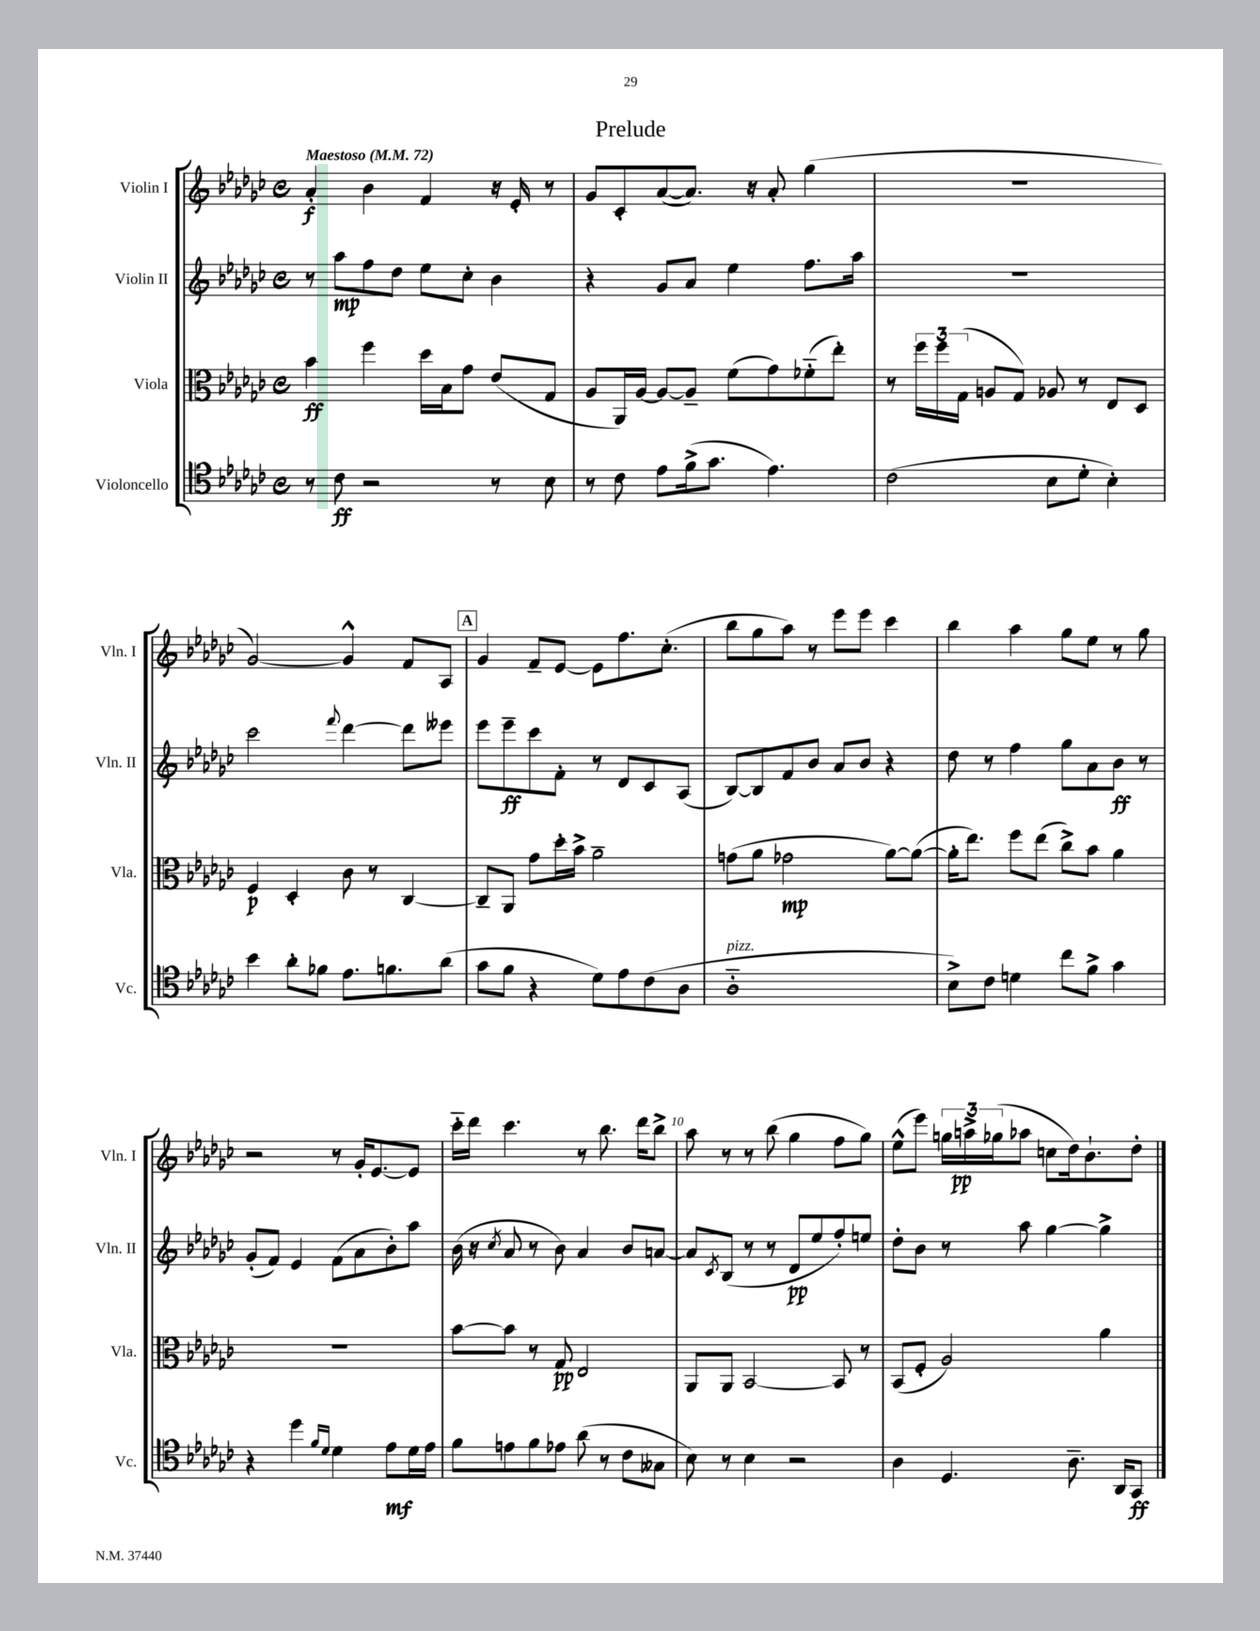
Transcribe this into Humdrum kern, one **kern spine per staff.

**kern	**dynam	**kern	**dynam	**kern	**dynam	**kern	**dynam
*part4	*part4	*part3	*part3	*part2	*part2	*part1	*part1
*staff4	*staff4	*staff3	*staff3	*staff2	*staff2	*staff1	*staff1
*I"Violoncello	*	*I"Viola	*	*I"Violin II	*	*I"Violin I	*
*I'Vc.	*	*I'Vla.	*	*I'Vln. II	*	*I'Vln. I	*
*clefC4	*	*clefC3	*	*clefG2	*	*clefG2	*
*k[b-e-a-d-g-c-]	*	*k[b-e-a-d-g-c-]	*	*k[b-e-a-d-g-c-]	*	*k[b-e-a-d-g-c-]	*
*M4/4	*	*M4/4	*	*M4/4	*	*M4/4	*
*met(c)	*	*met(c)	*	*met(c)	*	*met(c)	*
*MM72	*	*MM72	*	*MM72	*	*MM72	*
=1	=1	=1	=1	=1	=1	=1	=1
!	!	!	!	!	!	!LO:TX:a:B:t=Maestoso	!
8r	.	4b-\	ff	8r	.	4a-'/	f
8c-\	ff	.	.	8aa-\L	mp	.	.
2r	.	4ff\	.	8ff\	.	4b-\	.
.	.	.	.	8dd-\J	.	.	.
.	.	16dd-\LL	.	8ee-\L	.	4f/	.
.	.	16B-\J	.	.	.	.	.
.	.	8g-\J	.	8cc-'\J	.	.	.
8r	.	(8e-/L	.	4b-\	.	16r	.
.	.	.	.	.	.	16e-'/	.
8B-\	.	8G-/J	.	.	.	8r	.
=2	=2	=2	=2	=2	=2	=2	=2
8r	.	8A-/L	.	4r	.	8g-/L	.
8c-\	.	16AA-/L)	.	.	.	8c-'/	.
.	.	[16A-/JJ	.	.	.	.	.
8e-\L	.	8A-/L_	.	8g-/L	.	([8a-/	.
(16f^\k	.	8A-~/J]	.	8a-/J	.	8.a-/J])	.
8.g-\J	.	.	.	.	.	.	.
.	.	(8f\L	.	4ee-\	.	.	.
.	.	.	.	.	.	16r	.
4.e-\)	.	8g-\)	.	.	.	8a-'/	.
.	.	(8f-X\	.	8.ff\L	.	(4gg-\	.
.	.	8ee-'\J)	.	.	.	.	.
.	.	.	.	16aa-\Jk	.	.	.
=3	=3	=3	=3	=3	=3	=3	=3
(2c-\	.	8r	.	1r	.	1r	.
.	.	24ff\LL	.	.	.	.	.
.	.	24ff\	.	.	.	.	.
.	.	(24G-\JJ	.	.	.	.	.
.	.	8An/L	.	.	.	.	.
.	.	8G-/J)	.	.	.	.	.
8B-\L	.	8A-X/	.	.	.	.	.
8d-'\J	.	8r	.	.	.	.	.
4B-'\)	.	8E-/L	.	.	.	.	.
.	.	8D-/J	.	.	.	.	.
!!LO:LB:g=z
=4	=4	=4	=4	=4	=4	=4	=4
4b-\	.	4F/	p	2ccc-\	.	[2g-/)	.
8a-'\L	.	4D-'/	.	.	.	.	.
8f-X\J	.	.	.	.	.	.	.
.	.	.	.	8qqfff/	.	.	.
8.e-\L	.	8c-\	.	[4ddd-\	.	4g-^^/]	.
.	.	8r	.	.	.	.	.
8.fn\	.	.	.	.	.	.	.
.	.	[4C-/	.	8ddd-\L]	.	8f/L	.
(8a-\J	.	.	.	8eee--X\J	.	8A-/J	.
!!LO:REH:place=s1:t=A
=5	=5	=5	=5	=5	=5	=5	=5
8g-\L	.	8C-~/L]	.	8eee-\L	.	4g-/	.
8f\J	.	8AA-/J	.	8eee-~\	ff	.	.
4r	.	8g-\L	.	8ccc-\	.	8f~/L	.
.	.	16dd-'\L	.	8f'\J	.	[8e-/J	.
.	.	16b-^\JJ	.	.	.	.	.
8d-\L)	.	2a-~\	.	8r	.	8e-\L]	.
8e-\	.	.	.	8d-/L	.	8.ff\	.
(8c-\	.	.	.	8c-/	.	.	.
.	.	.	.	.	.	(8.cc-'\J	.
8A-\J	.	.	.	(8A-/J	.	.	.
=6	=6	=6	=6	=6	=6	=6	=6
!LO:TX:a:i:t=pizz.	!	!	!	!	!	!	!
1A-	.	(8gn\L	.	[8B-/L)	.	8bb-\L	.
.	.	8a-\J	.	8B-/]	.	8gg-\	.
.	.	2g-X\	mp	8f/	.	8aa-\J)	.
.	.	.	.	8b-/J	.	8r	.
.	.	.	.	8a-/L	.	8eee-\L	.
.	.	.	.	8b-/J	.	8eee-\J	.
.	.	[8a-\L)	.	4r	.	4ccc-\	.
.	.	(8a-\J_	.	.	.	.	.
=7	=7	=7	=7	=7	=7	=7	=7
8B-^\L)	.	16a-'\KL]	.	8dd-\	.	4bb-\	.
.	.	8.ee-\J)	.	.	.	.	.
8c-\J	.	.	.	8r	.	.	.
4dn\	.	8ff\L	.	4ff\	.	4aa-\	.
.	.	(8ee-\J	.	.	.	.	.
8cc-\L	.	8cc-^\L)	.	8gg-\L	.	8gg-\L	.
8f^\J	.	8b-\J	.	8a-\	.	8ee-\J	.
4g-\	.	4a-\	.	8b-\J	ff	8r	.
.	.	.	.	8r	.	8gg-\	.
!!LO:LB:g=z
=8	=8	=8	=8	=8	=8	=8	=8
4r	.	1r	.	(8g-'/L	.	2r	.
.	.	.	.	8f/J)	.	.	.
4dd-\	.	.	.	4e-/	.	.	.
16qqf/LL	.	.	.	.	.	.	.
16qqd-/JJ	.	.	.	.	.	.	.
4d-\	.	.	.	(8f\L	.	8r	.
.	.	.	.	8a-\	.	16g-'/KL	.
.	.	.	.	.	.	[8.e-/	.
8e-\L	mf	.	.	8b-'\)	.	.	.
16d-\L	.	.	.	8aa-\J	.	8e-/J]	.
16e-\JJ	.	.	.	.	.	.	.
=9	=9	=9	=9	=9	=9	=9	=9
8f\L	.	[8b-\L	.	(16b-\	.	16ccc-\LL	.
.	.	.	.	16r	.	16ddd-\JJ	.
.	.	.	.	8qcc-/	.	.	.
8en\	.	8b-\J]	.	8a-/	.	4.ccc-\	.
8f\	.	8r	.	8r	.	.	.
8e-X\J	.	8G-/	pp	8b-\)	.	.	.
(8a-\	.	2E-/	.	4a-/	.	8r	.
8r	.	.	.	.	.	8.bb-\	.
8c-\L	.	.	.	8b-/L	.	.	.
.	.	.	.	.	.	16ddd-\KL	.
8G--X\J	.	.	.	[8an/J	.	8bb-^\J	.
=10	=10	=10	=10	=10	=10	=10	=10
8B-\)	.	8AA-/L	.	8a/L]	.	8aa-\	.
.	.	.	.	8qc-/	.	.	.
8r	.	8AA-/J	.	(8B-/J	.	8r	.
4B-\	.	[2BB-/	.	8r	.	8r	.
.	.	.	.	8r	.	(8bb-\	.
2r	.	.	.	8d-/L	pp	4gg-\	.
.	.	.	.	8ee-/	.	.	.
.	.	8BB-/]	.	8ff'/)	.	8ff\L	.
.	.	8r	.	8een/J	.	8gg-\J)	.
=11	=11	=11	=11	=11	=11	=11	=11
4A-\	.	(8BB-/L	.	8dd-'\L	.	(8ee-^^\L	.
.	.	8F'/J	.	8b-\J	.	8eee-\J)	.
4.D-/	.	2A-/)	.	8r	.	24ggn\LL	.
.	.	.	.	.	.	24aan^\	pp
.	.	.	.	.	.	(24gg-X\J	.
.	.	.	.	8aa-\	.	8aa-X\J	.
.	.	.	.	[4gg-\	.	8ccn\L	.
8.A-~\	.	.	.	.	.	16dd-\k)	.
.	.	.	.	.	.	8.b-`\	.
.	.	4a-\	.	4gg-^\]	.	.	.
16AA-/KL	.	.	.	.	.	.	.
8GG-/J	ff	.	.	.	.	8dd-'\J	.
==	==	==	==	==	==	==	==
*-	*-	*-	*-	*-	*-	*-	*-
